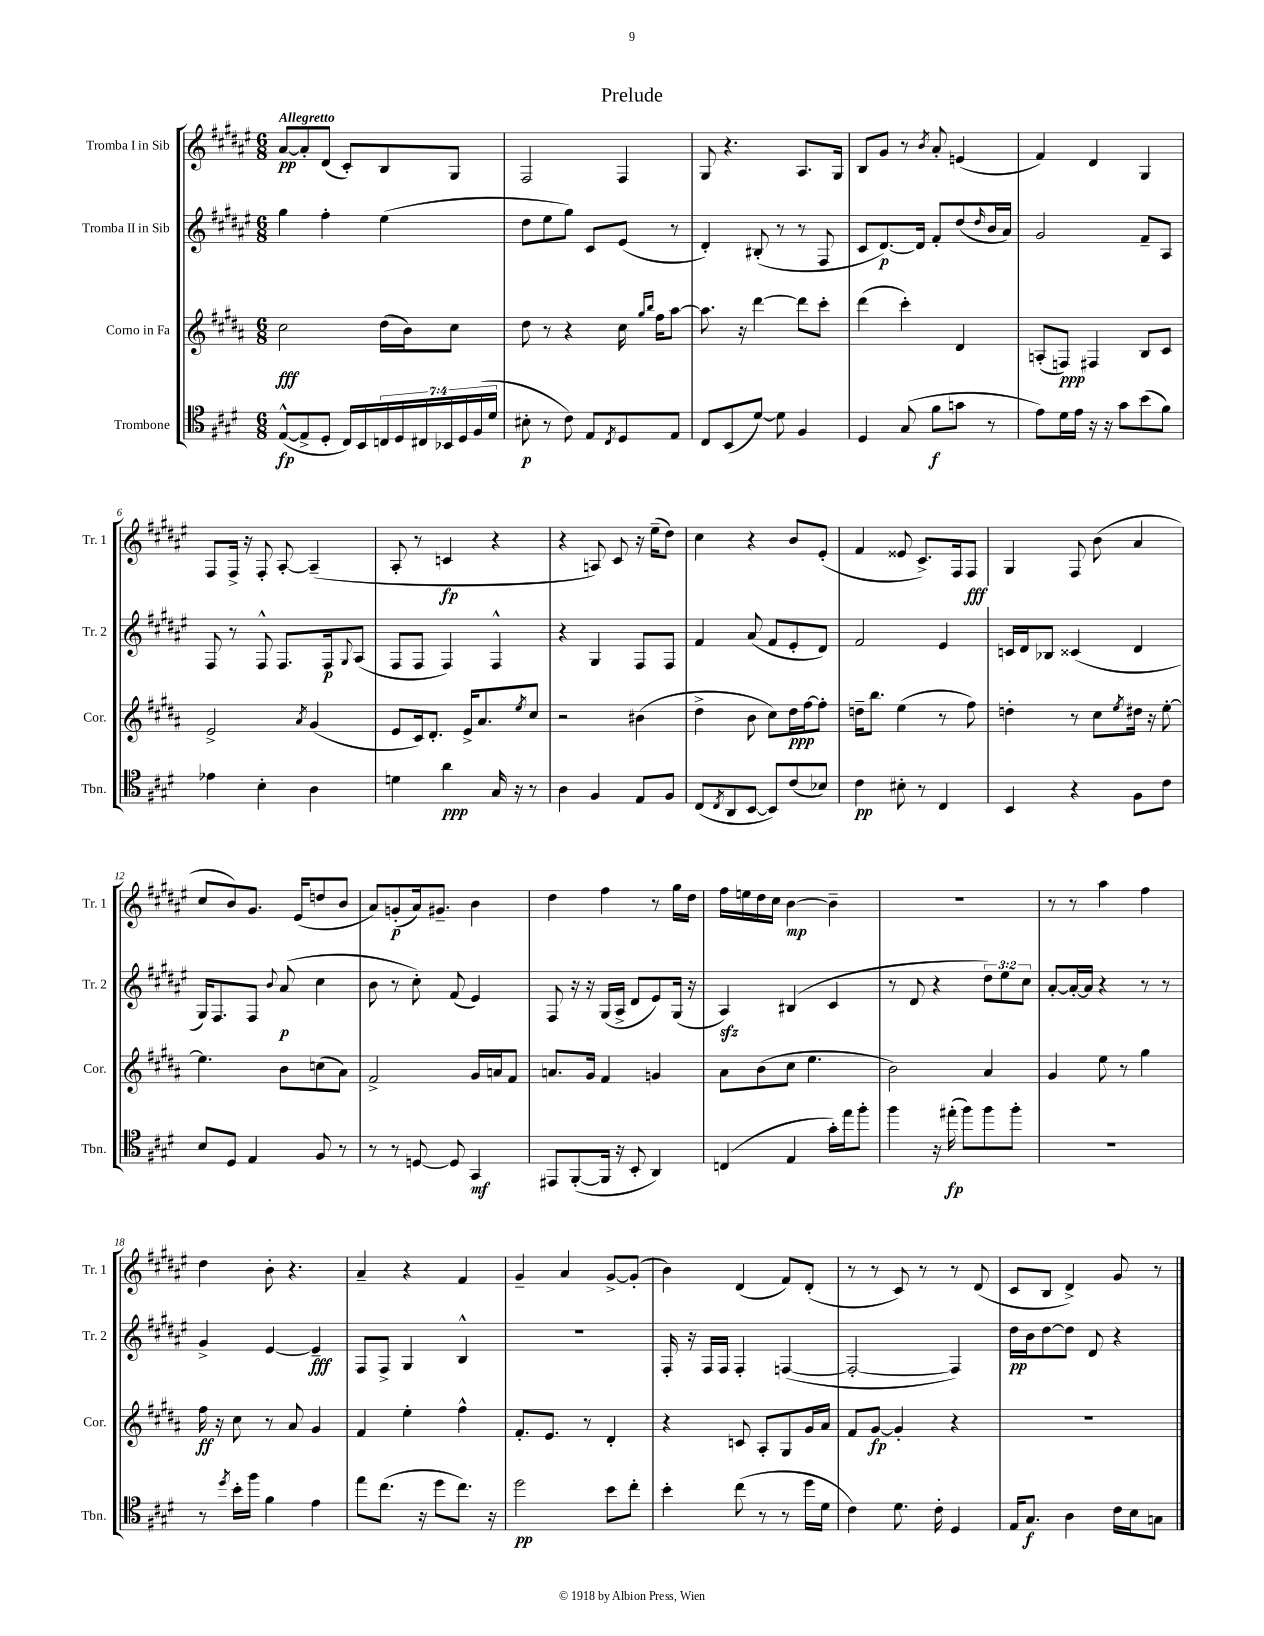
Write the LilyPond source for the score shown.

\header { title = "Prelude" }
<<
\new StaffGroup <<
\new Staff = "s0" \with { instrumentName = "Tromba I in Sib" shortInstrumentName = "Tr. 1" } {
    \clef treble \key fis \major \numericTimeSignature \time 6/8 \tempo "Allegretto"
    ais'8~\pp ais'8-. dis'8( cis'8-.) b8 gis8 |
    fis2 fis4 |
    gis8 r4. ais8. gis16 |
    b8 gis'8 r8 \acciaccatura { b'8 } ais'8-. e'4( |
    fis'4) dis'4 gis4 |
    fis8 fis16-> r16 fis8-. ais8~-. ais4--( |
    ais8-. r8 c'4\fp r4 |
    r4 a8) cis'8 r16 eis''16--( dis''8) |
    cis''4 r4 b'8 eis'8-.( |
    fis'4 eisis'8 cis'8.->) fis16 fis8\fff |
    gis4 fis8 b'8( ais'4 |
    cis''8 b'8) gis'8. eis'16( d''8 b'8 |
    ais'8) g'8-.\p( ais'16) gis'8.-- b'4 |
    dis''4 fis''4 r8 gis''16 dis''16 |
    fis''16 e''16 dis''16 cis''16 b'4~\mp b'4-- |
    R2. |
    r8 r8 ais''4 fis''4 |
    dis''4 b'8-. r4. |
    ais'4-- r4 fis'4 |
    gis'4-- ais'4 gis'8~-> gis'8-.( |
    b'4) dis'4( fis'8) dis'8-.( |
    r8 r8 cis'8) r8 r8 dis'8( |
    cis'8 b8 dis'4->) gis'8 r8 \bar "|." |
}
\new Staff = "s1" \with { instrumentName = "Tromba II in Sib" shortInstrumentName = "Tr. 2" } {
    \clef treble \key fis \major \numericTimeSignature \time 6/8 \override Staff.TupletNumber.text = #tuplet-number::calc-fraction-text
    gis''4 fis''4-. eis''4( |
    dis''8 eis''8 gis''8) cis'8 eis'8( r8 |
    dis'4-.) bis8-.( r8 r8 fis8 |
    cis'8 dis'8.~\p) dis'16 fis'8-. dis''8( \grace { dis''16 } b'16 ais'16) |
    gis'2 fis'8-- ais8 |
    fis8 r8 fis8-^ fis8. fis16\p \appoggiatura { gis8 } ais8( |
    fis8 fis8 fis4) fis4-^ |
    r4 gis4 fis8 fis8 |
    fis'4 ais'8( fis'8 eis'8-. dis'8) |
    fis'2 eis'4 |
    c'16 dis'16 bes8 cisis'4( dis'4 |
    gis16) fis8. fis8 \appoggiatura { b'8 } ais'8\p( cis''4 |
    b'8 r8 cis''8-.) fis'8( eis'4) |
    fis8 r16 r16 gis16( ais16-> dis'8 eis'8) gis16( r16 |
    ais4\sfz) bis4( cis'4 |
    r8 dis'8 r4 \tuplet 3/2 { dis''8) eis''8 cis''8 } |
    ais'8~-. ais'16~-. ais'16 r4 r8 r8 |
    gis'4-> eis'4~ eis'4--\fff |
    fis8 fis8-> gis4 b4-^ |
    R2. |
    fis16-. r16 fis16 fis16 fis4-. f4~( |
    f2~-. f4) |
    dis''16\pp b'16 dis''8~ dis''8 dis'8 r4 \bar "|." |
}
\new Staff = "s2" \with { instrumentName = "Corno in Fa" shortInstrumentName = "Cor." } {
    \clef treble \key b \major \numericTimeSignature \time 6/8
    cis''2\fff dis''16( b'16) cis''8 |
    dis''8 r8 r4 cis''16 \grace { gis''16 b''16 } fis''16 ais''8~ |
    ais''8. r16 dis'''4~ dis'''8 cis'''8-. |
    dis'''4( cis'''4-.) dis'4 |
    a8-.( f8\ppp) fis4 b8 cis'8 |
    e'2-> \acciaccatura { ais'8 } gis'4( |
    e'8 cis'16) dis'8.-. e'16-> ais'8. \acciaccatura { e''8 } cis''8 |
    r2 bis'4( |
    dis''4-> b'8 cis''8) dis''16\ppp fis''16~ fis''8-. |
    d''16-- b''8. e''4( r8 fis''8) |
    d''4-. r8 cis''8 \acciaccatura { e''8 } dis''16 r16 e''8~-. |
    e''4. b'8 c''8( ais'8) |
    fis'2-> gis'16 a'16 fis'8 |
    a'8. gis'16 fis'4 g'4 |
    ais'8 b'8( cis''8 e''4. |
    b'2) ais'4 |
    gis'4 e''8 r8 gis''4 |
    fis''16\ff r16 cis''8 r8 ais'8 gis'4 |
    fis'4 e''4-. fis''4-^ |
    fis'8.-. e'8. r8 dis'4-. |
    r4 c'8 ais8-. gis8 gis'16 ais'16 |
    fis'8 gis'8~\fp gis'4-. r4 |
    R2. \bar "|." |
}
\new Staff = "s3" \with { instrumentName = "Trombone" shortInstrumentName = "Tbn." } {
    \clef tenor \key e \major \numericTimeSignature \time 6/8 \override Staff.TupletNumber.text = #tuplet-number::calc-fraction-text
    e8~-^\fp( e8-> dis8-. cis16) b,16 \tuplet 7/4 { c16 dis16 cis16 bes,16 dis16 fis16( dis'16 } |
    bis8-.\p r8 cis'8) e8 \acciaccatura { cis8 } dis8 e8 |
    cis8 b,8( dis'8~) dis'8 fis4 |
    dis4 gis8( fis'8\f g'8 r8 |
    e'8) dis'16 e'16 r16 r16 gis'8 b'8( fis'8) |
    ees'4 b4-. a4 |
    d'4 a'4\ppp gis16 r16 r8 |
    a4 fis4 e8 fis8 |
    cis8( \acciaccatura { cis8 } a,8 b,8~ b,8) cis'8( bes8) |
    cis'4\pp bis8-. r8 cis4 |
    b,4 r4 fis8 cis'8 |
    b8 dis8 e4 fis8 r8 |
    r8 r8 d8~ d8 gis,4\mf |
    eis,8 fis,8~-.( fis,16 r16 b,8-. a,4) |
    c4( e4 gis'16-.) e''16 fis''8-. |
    fis''4 r16 eis''16-.\fp( fis''8) fis''8 fis''8-. |
    R2. |
    r8 \acciaccatura { dis''8 } b'16-. fis''16 fis'4 e'4 |
    e''8 cis''8.( r16 dis''8 cis''8.) r16 |
    dis''2\pp b'8 cis''8-. |
    b'4-. cis''8( r8 r8 dis''16 dis'16 |
    cis'4) dis'8. cis'16-. dis4 |
    e16 gis8.\f a4 cis'16 b16 g8 \bar "|." |
}
>>
>>
